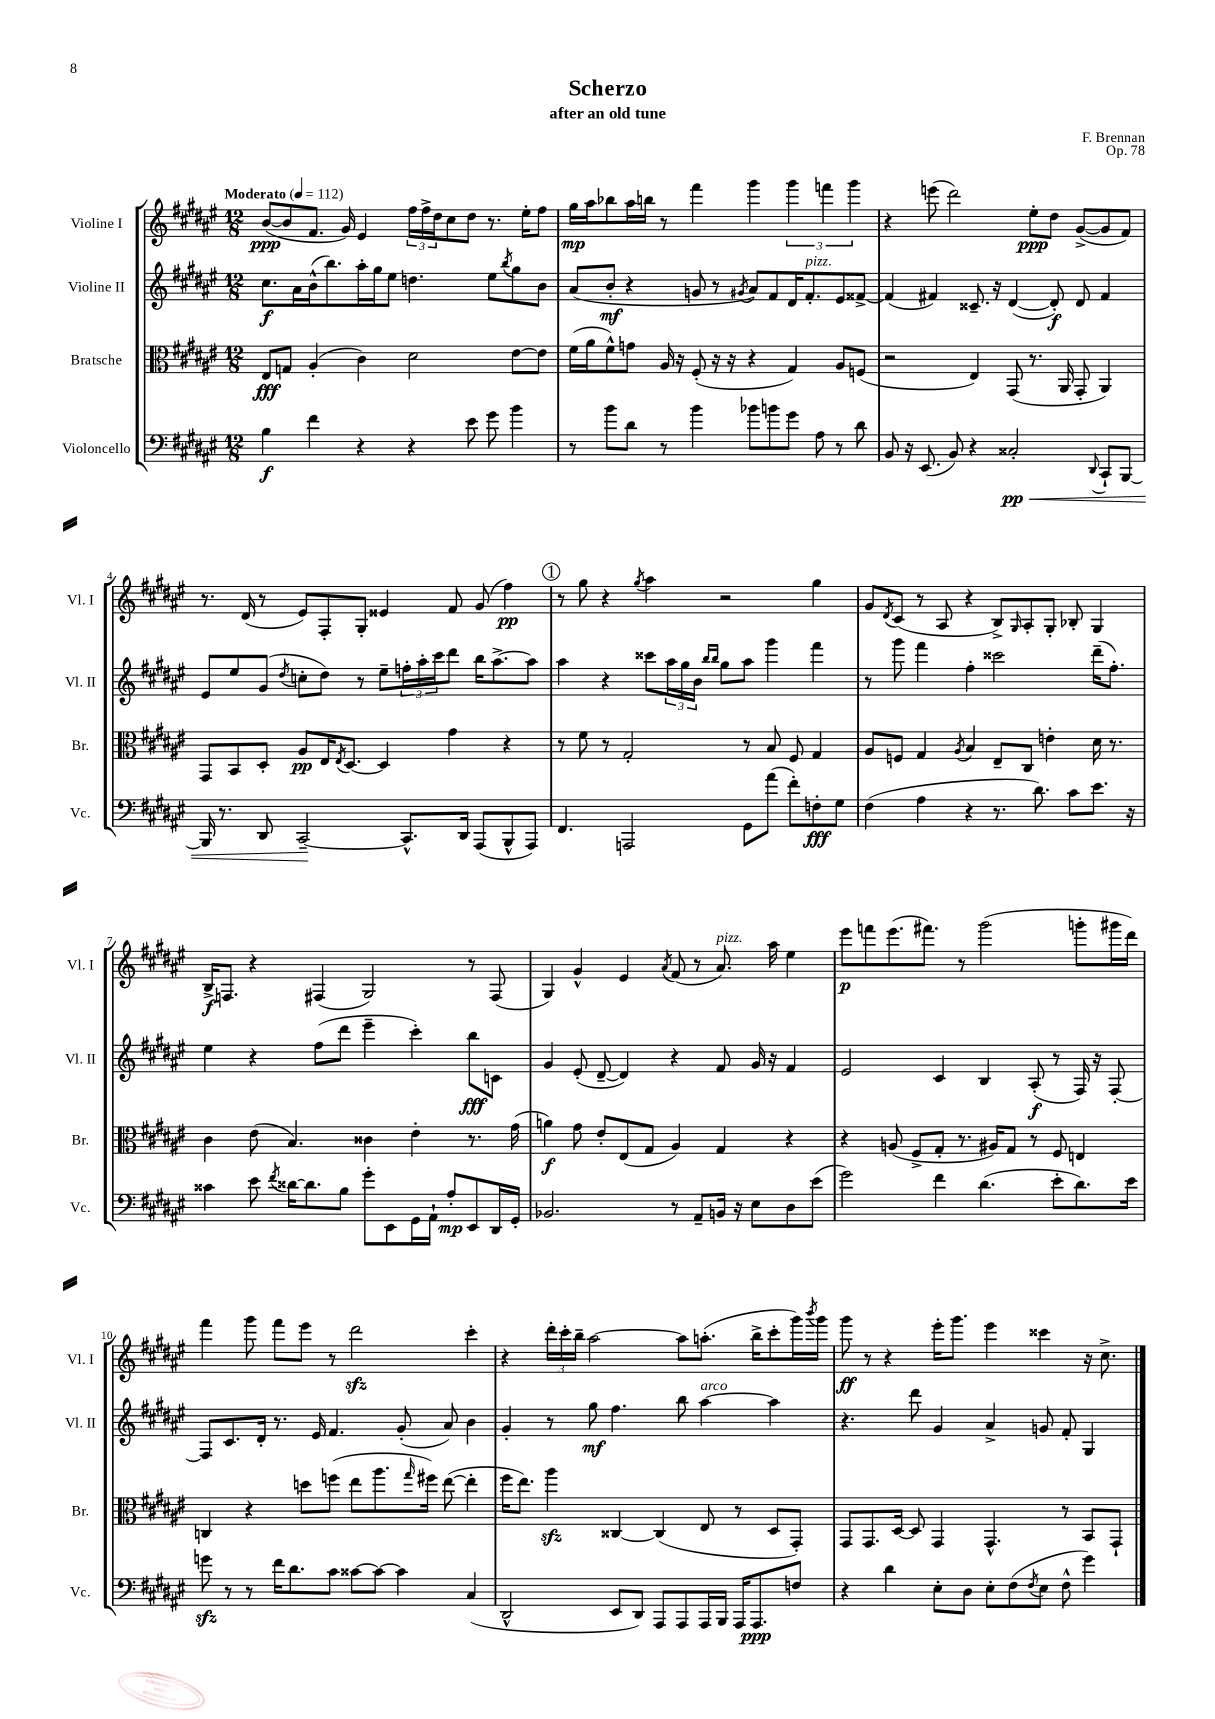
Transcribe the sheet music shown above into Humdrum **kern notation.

**kern	**kern	**kern	**kern
*staff4	*staff3	*staff2	*staff1
*clefF4	*clefC3	*clefG2	*clefG2
*k[f#c#g#d#a#e#]	*k[f#c#g#d#a#e#]	*k[f#c#g#d#a#e#]	*k[f#c#g#d#a#e#]
*M12/8	*M12/8	*M12/8	*M12/8
*MM112	*MM112	*MM112	*MM112
4B	8E#	8.cc#	([8b
.	8G	.	8b]
.	.	16a#	.
4f#	(4A#'	(16b^^	8.f#
.	.	8.bb)	.
.	.	.	16g#)
4r	4c#)	16aa#'	4e#
.	.	16gg#	.
.	.	8ee#	.
4r	2d#	4.dd	24ff#
.	.	.	24ff#^
.	.	.	24dd#
.	.	.	8cc#
8e#	.	.	8dd#
8g#	.	8ee#	8.r
.	.	8qbb	.
4b	[8e#	8gg#	.
.	.	.	16ee#'
.	8e#]	8b	8ff#
=	=	=	=
8r	(16f#	(8a#	16gg#
.	16a#	.	16aa#
8b	8f#^^)	8b'	8bb-
8d#	8g	4r	16aa#
.	.	.	16bb
8r	16A#	.	8r
.	16r	.	.
4b	(8F#'	8g	4fff#
.	16r	8r	.
.	16r	.	.
.	.	8qg#	.
8b-	4r	8a#)	4ggg#
8b	.	8f#	.
8g#	4G#)	16d#	6ggg#
.	.	8.f#'	.
8A#	.	.	.
.	.	.	6fff
8r	8A#	8e#	.
.	.	.	6ggg#
8d#	(8F	[8f##^	.
=	=	=	=
8BB	2r	(4f##]	4r
16r	.	.	.
(8.EE#	.	.	.
.	.	4f#)	(8eee
8BB)	.	.	2ddd#)
4r	4E#)	8.c##~	.
.	.	16r	.
2C##'	(8GG#	([4d#	.
.	8.r	.	8ee#'
.	.	8d#'])	8dd#
.	16AA#	.	.
.	8GG#'	8d#	([8g#^
8qqDD#	.	.	.
8CC#`	4AA#)	4f#	8g#]
[8BBB	.	.	8f#)
=	=	=	=
16BBB]	8GG#	8e#	8.r
8.r	.	.	.
.	8BB	8ee#	.
.	.	.	(16d#
8DD#	8D#'	(8g#	8r
.	.	8qdd#	.
[2CC#~	8A#	8cc'	8e#)
.	16E#	8dd#)	8F#'
.	8qE#	.	.
.	[8.D#	.	.
.	.	8r	8G#'
.	4D#]	8ee#~	4e##
8.CC#^^]	.	24ff'	.
.	.	24aa#'	.
.	.	24ccc#	.
.	4g#	8ddd#	8f#
16DD#	.	.	.
(8AAA#	.	16bb	(8g#
.	.	[8.aa#^	.
8BBB^^	4r	.	4ff#)
8AAA#)	.	8aa#]	.
=	=	=	=
4.FF#	8r	4aa#	8r
.	8f#	.	8gg#
.	8r	4r	4r
2AAA	2G#'	.	.
.	.	.	8qgg#
.	.	8ccc##	4aa#
.	.	24aa#	.
.	.	24gg#	.
.	.	24b	.
.	.	16qqbb	.
.	.	16qqbb	.
.	.	8gg#	2r
8GG#	8r	8aa#	.
(8a#	8B	4ggg#	.
8f#')	8F#	.	.
8F'	4G#	4fff#	4gg#
8G#	.	.	.
=	=	=	=
(4F#	8A#	8r	8g#
.	.	.	8qd#
.	8F	8ggg#	(8c#
4A#	4G#	4fff#	8r
.	.	.	8A#
.	8qA#	.	.
4r	4B	4ff#'	4r
8.r	8E#~	2ccc##	8B^)
.	.	.	16qqG#
.	8C#	.	8A#'
8.d#)	.	.	.
.	4e'	.	8G#'
8c#	.	.	8B-'
8.e#	16d#	(16ddd#~	4G#
.	8.r	8.ff#')	.
16r	.	.	.
=	=	=	=
4c##	4c#	4ee#	16B^
.	.	.	8.F
8e#	(8e#	4r	4r
8qf#	.	.	.
[16d##	4.B)	.	.
8.d##]	.	.	.
.	.	(8ff#	(4F#
8B	.	8ddd#	.
8g#'	4c##	4eee#~	2G#)
8EE#	.	.	.
16GG#	4e#'	4ccc#')	.
16AA#`	.	.	.
8A#'	.	.	.
8EE#	8.r	8bb	8r
16DD#	.	8c	(8F#
16GG#'	(16g#	.	.
=	=	=	=
2.BB-	4a)	4g#	4G#)
.	8g#	(8e#'	4g#^^
.	8e#'	[8d#~	.
.	(8E#	4d#])	4e#
.	8G#	.	.
.	.	.	8qa#
8r	4A#)	4r	(8f#
8AA#~	.	.	8r
16BB	4G#	8f#	8.a#)
16r	.	.	.
8E#	.	16g#	.
.	.	16r	16aa#
8D#	4r	4f#	4ee#
(8e#	.	.	.
=	=	=	=
2g#)	4r	2e#	8eee#
.	.	.	8fff
.	(8A	.	(8.eee#
.	8F#^	.	.
.	.	.	8.fff#)
4f#	8G#'	4c#	.
.	8.r	.	8r
(4.d#	.	4B	(2ggg#
.	16A#)	.	.
.	8G#	.	.
.	8r	(8A#'	.
8e#'	8F#	8r	.
8.d#)	4E	16F#)	8ggg'
.	.	16r	.
.	.	[8F#'	16ggg#
16e#	.	.	16ddd#)
=	=	=	=
8g	4C	8F#]	4fff#
8r	.	8.c#	.
8r	4r	.	8ggg#
.	.	16d#'	.
16f#	.	8.r	8fff#
8.d#	.	.	.
.	8dd	.	8eee#
.	.	16e#	.
8c#	(8ff	4.f#	8r
[8c##	8ee#	.	2ddd#
8c##_	8.aa#	.	.
4c##]	.	(8g#'	.
.	16qqgg#	.	.
.	16ff#)	.	.
.	([8ee#	8a#)	.
(4C#	4ee#']	4b	4ccc#'
=	=	=	=
2DD#^^	16ff#	4g#'	4r
.	8.ee#)	.	.
.	4aa#	8r	24ddd#'
.	.	.	24ccc#'
.	.	.	24bb~
.	.	8gg#	[2aa#
8EE#	[4C##	4.ff#	.
8DD#)	.	.	.
8AAA#	(4C##]	.	.
8AAA#	.	8bb	8aa#]
16AAA#	8E#	[4aa#	(8.aa'
16BBB	.	.	.
16AAA#	8r	.	.
8.AAA#	.	.	16bb^
.	8D#	4aa#]	8ccc#'
8F	8GG#')	.	16ggg#)
.	.	.	8qbbb
.	.	.	16ggg#
=	=	=	=
4r	8GG#	4.r	8ggg#
.	8.GG#	.	8r
4d#	.	.	4r
.	[16D#	.	.
.	8D#]	8ddd#	.
8E#'	4GG#	4g#	16eee#'
.	.	.	8.ggg#
8D#	.	.	.
8E#'	4.GG#^^	4a#^	4eee#
(8F#	.	.	.
8qF#	.	.	.
8E#	.	8g	4ccc##
8F#^^	8r	8f#'	.
4g#)	8BB	4G#	16r
.	.	.	8.cc#^
.	8GG#`	.	.
==	==	==	==
*-	*-	*-	*-
